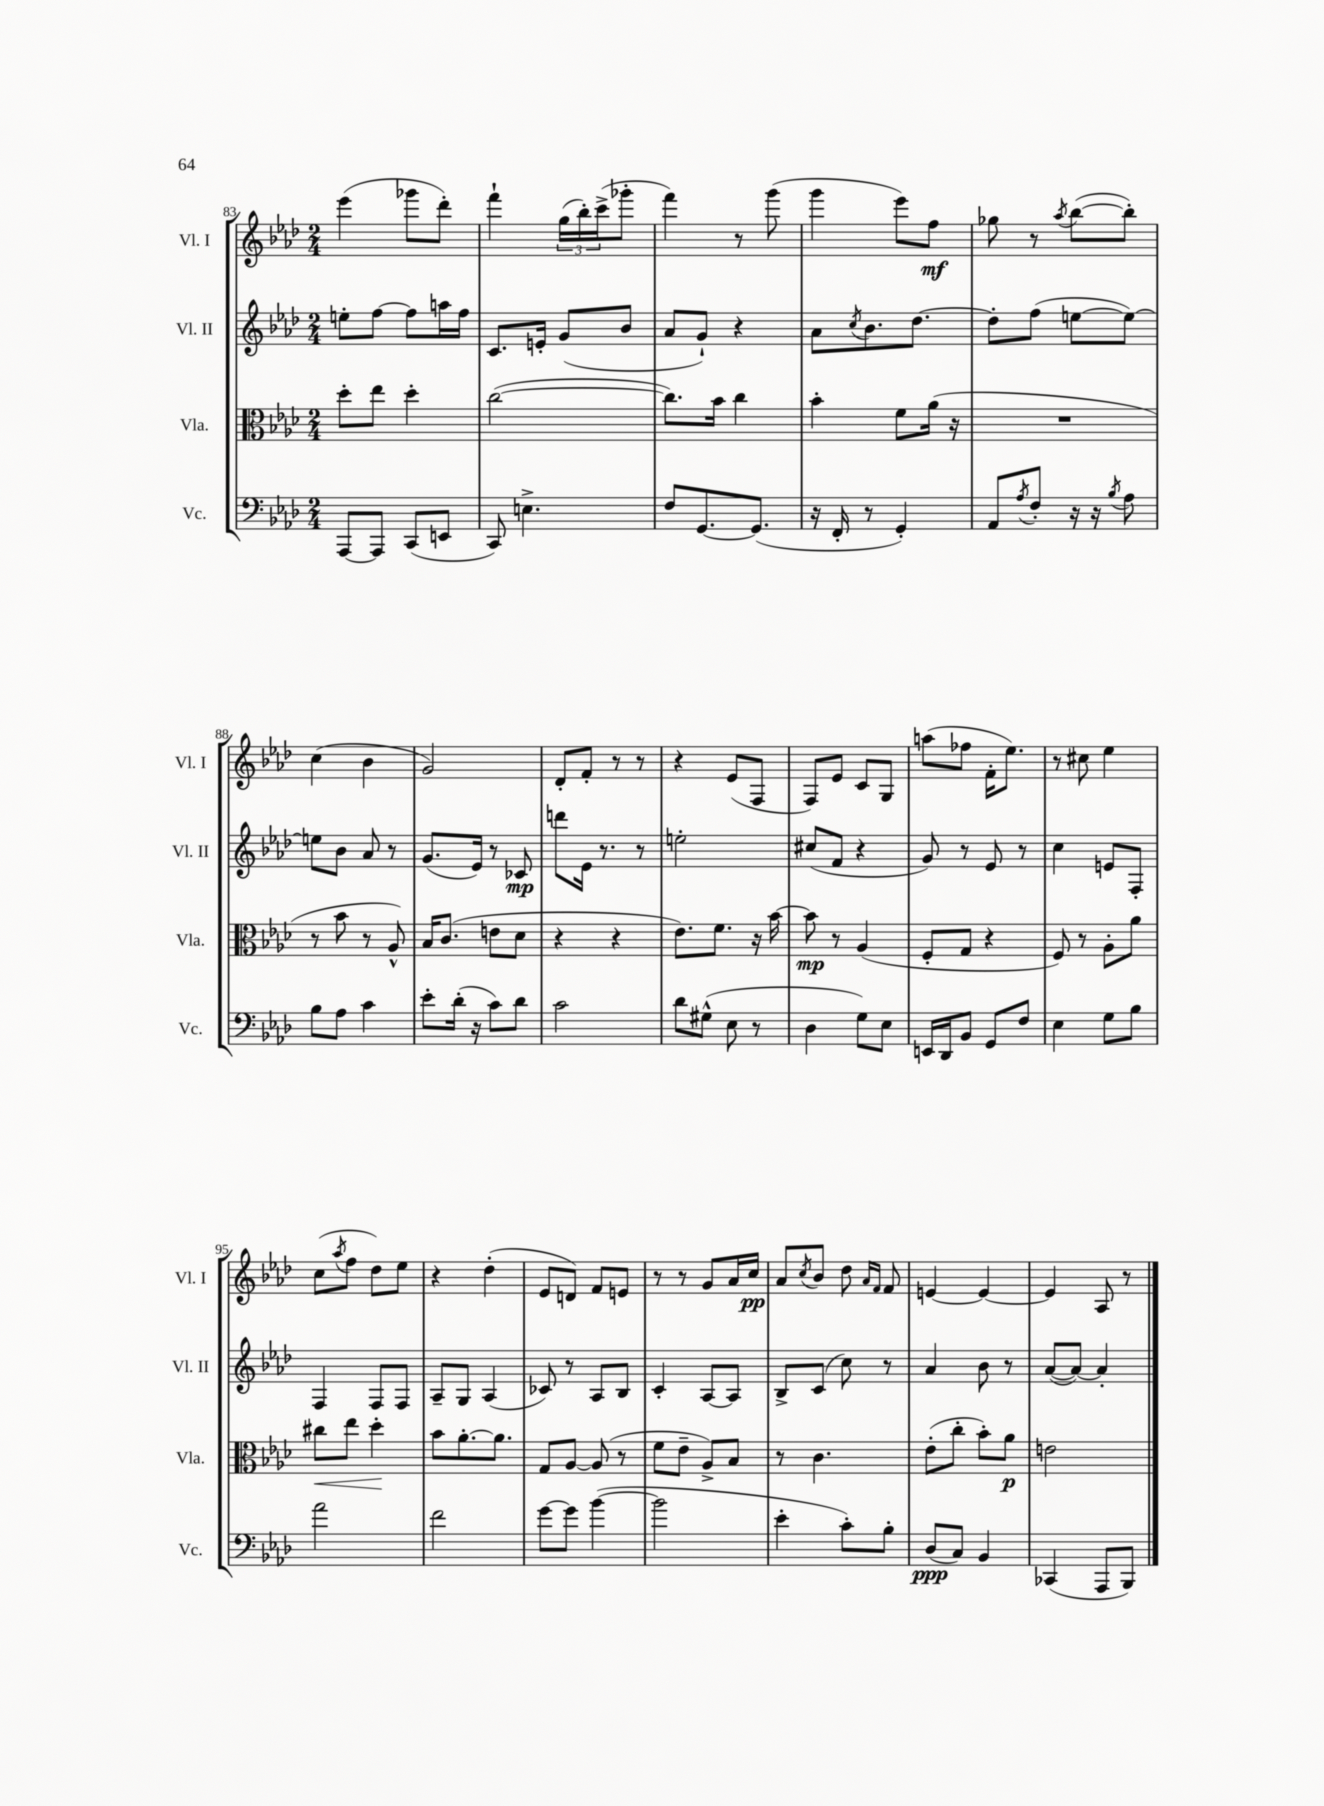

**kern	**dynam	**kern	**dynam	**kern	**dynam	**kern	**dynam
*part4	*part4	*part3	*part3	*part2	*part2	*part1	*part1
*staff4	*staff4	*staff3	*staff3	*staff2	*staff2	*staff1	*staff1
*I"Vc.	*	*I"Vla.	*	*I"Vl. II	*	*I"Vl. I	*
*I'Vc.	*	*I'Vla.	*	*I'Vl. II	*	*I'Vl. I	*
*clefF4	*	*clefC3	*	*clefG2	*	*clefG2	*
*k[b-e-a-d-]	*	*k[b-e-a-d-]	*	*k[b-e-a-d-]	*	*k[b-e-a-d-]	*
*M2/4	*	*M2/4	*	*M2/4	*	*M2/4	*
=83	=83	=83	=83	=83	=83	=83	=83
[8AAA-/L	.	8dd-'\L	.	8een'\L	.	(4eee-\	.
8AAA-/J]	.	8ee-\J	.	[8ff\J	.	.	.
(8CC/L	.	4dd-'\	.	8ff\L]	.	8ggg-X\L	.
8EEn/J	.	.	.	16aan\L	.	8ddd-'\J)	.
.	.	.	.	16ff\JJ	.	.	.
=84	=84	=84	=84	=84	=84	=84	=84
8CC/)	.	([2cc\	.	8.c/L	.	4fff`\	.
4.En^\	.	.	.	.	.	.	.
.	.	.	.	16en'/Jk	.	.	.
.	.	.	.	(8g/L	.	(24gg\LL	.
.	.	.	.	.	.	24bb-'\)	.
.	.	.	.	.	.	(24ccc^\J	.
.	.	.	.	8b-/J	.	8ggg-X'\J	.
=85	=85	=85	=85	=85	=85	=85	=85
8F/L	.	8.cc\L])	.	8a-/L	.	4fff\)	.
[8.GG/	.	.	.	8g`/J)	.	.	.
.	.	16b-\Jk	.	.	.	.	.
.	.	4cc\	.	4r	.	8r	.
(8.GG/J]	.	.	.	.	.	.	.
.	.	.	.	.	.	(8ggg\	.
=86	=86	=86	=86	=86	=86	=86	=86
16r	.	4b-'\	.	8a-\L	.	4ggg\	.
16FF'/	.	.	.	.	.	.	.
.	.	.	.	8qcc/	.	.	.
8r	.	.	.	8.b-\	.	.	.
4GG'/)	.	8f\L	.	.	.	8eee-\L)	.
.	.	.	.	[8.dd-\J	.	.	.
.	.	(16a-\Jk	.	.	.	8ff\J	mf
.	.	16r	.	.	.	.	.
=87	=87	=87	=87	=87	=87	=87	=87
8AA-/L	.	2r	.	8dd-'\L]	.	8gg-X\	.
8qA-/	.	.	.	.	.	.	.
8F'/J	.	.	.	(8ff\J	.	8r	.
.	.	.	.	.	.	8qaa-/	.
16r	.	.	.	[8een\L	.	([8bb-\L	.
16r	.	.	.	.	.	.	.
8qB-/	.	.	.	.	.	.	.
8A-\	.	.	.	8ee\J_)	.	8bb-'\J])	.
!!LO:LB:g=z
=88	=88	=88	=88	=88	=88	=88	=88
8B-\L	.	8r	.	8een\L]	.	(4cc\	.
8A-\J	.	8b-\	.	8b-\J	.	.	.
4c\	.	8r	.	8a-/	.	4b-\	.
.	.	8A-^^/)	.	8r	.	.	.
=89	=89	=89	=89	=89	=89	=89	=89
8e-'\L	.	16B-/KL	.	(8.g/L	.	2g/)	.
.	.	(8.c/J	.	.	.	.	.
(16d-'\Jk	.	.	.	.	.	.	.
16r	.	.	.	16e-/Jk)	.	.	.
8c\L)	.	8en\L	.	8r	.	.	.
8d-\J	.	8d-\J	.	8c-X/	mp	.	.
=90	=90	=90	=90	=90	=90	=90	=90
2c\	.	4r	.	8dddn\L	.	8d-'/L	.
.	.	.	.	16e-\Jk	.	8f'/J	.
.	.	.	.	8.r	.	.	.
.	.	4r	.	.	.	8r	.
.	.	.	.	8r	.	8r	.
=91	=91	=91	=91	=91	=91	=91	=91
8d-\L	.	8.e-\L)	.	2een'\	.	4r	.
(8G#X^^\J	.	.	.	.	.	.	.
.	.	8.f\J	.	.	.	.	.
8E-\	.	.	.	.	.	(8e-/L	.
8r	.	16r	.	.	.	8F/J	.
.	.	[16b-\	.	.	.	.	.
=92	=92	=92	=92	=92	=92	=92	=92
4D-\	.	8b-\]	mp	(8cc#X/L	.	8F/L)	.
.	.	8r	.	8f/J	.	8e-/J	.
8G\L)	.	(4A-/	.	4r	.	8c/L	.
8E-\J	.	.	.	.	.	8G/J	.
=93	=93	=93	=93	=93	=93	=93	=93
16EEn/LL	.	8F'/L	.	8g/)	.	(8aan\L	.
16DD-/J	.	.	.	.	.	.	.
8BB-/J	.	8G/J	.	8r	.	8ff-X\J	.
8GG/L	.	4r	.	8e-/	.	16f'\KL	.
.	.	.	.	.	.	8.ee-\J)	.
8F/J	.	.	.	8r	.	.	.
=94	=94	=94	=94	=94	=94	=94	=94
4E-\	.	8F/)	.	4cc\	.	8r	.
.	.	8r	.	.	.	8cc#X\	.
8G\L	.	8A-'\L	.	8en/L	.	4ee-\	.
8B-\J	.	8a-\J	.	8F'/J	.	.	.
!!LO:LB:g=z
=95	=95	=95	=95	=95	=95	=95	=95
!	!	!	!LO:HP:b	!	!	!	!
2a-\	.	8cc#X\L	<	4F/	.	(8cc\L	.
.	.	.	.	.	.	8qaa-/	.
.	.	8ee-\J	.	.	.	8ff\J	.
.	.	4dd-'\	.	8F/L	.	8dd-\L)	.
.	.	.	.	8F/J	.	8ee-\J	.
.	.	.	[	.	.	.	.
=96	=96	=96	=96	=96	=96	=96	=96
2f\	.	8b-\L	.	8A-~/L	.	4r	.
.	.	[8.a-'\	.	8G/J	.	.	.
.	.	.	.	(4A-/	.	(4dd-'\	.
.	.	8.a-\J]	.	.	.	.	.
=97	=97	=97	=97	=97	=97	=97	=97
[8g\L	.	8G/L	.	8c-X/)	.	8e-/L	.
8g\J]	.	[8A-/J	.	8r	.	8dn/J)	.
([4b-\	.	(8A-/]	.	8A-/L	.	8f/L	.
.	.	8r	.	8B-/J	.	8en/J	.
=98	=98	=98	=98	=98	=98	=98	=98
2b-\]	.	8f\L	.	4c'/	.	8r	.
.	.	8e-~\J	.	.	.	8r	.
.	.	8A-^/L)	.	[8A-/L	.	8g/L	.
.	.	8B-/J	.	8A-/J]	.	16a-/L	.
.	.	.	.	.	.	16cc/JJ	pp
=99	=99	=99	=99	=99	=99	=99	=99
4e-'\	.	8r	.	8B-^/L	.	8a-/L	.
.	.	.	.	.	.	8qcc/	.
.	.	4.c\	.	(8c/J	.	8b-/J	.
8c'\L)	.	.	.	8cc\)	.	8dd-\	.
.	.	.	.	.	.	16qqa-/LL	.
.	.	.	.	.	.	16qqf/JJ	.
8B-'\J	.	.	.	8r	.	8f/	.
=100	=100	=100	=100	=100	=100	=100	=100
(8D-/L	ppp	(8e-'\L	.	4a-/	.	[4en/	.
8C/J)	.	8cc'\J	.	.	.	.	.
4BB-/	.	8b-'\L)	.	8b-\	.	4e/_	.
.	.	8a-\J	p	8r	.	.	.
=101	=101	=101	=101	=101	=101	=101	=101
(4CC-X/	.	2en\	.	([8a-/L	.	4e/]	.
.	.	.	.	8a-/J_)	.	.	.
8AAA-/L	.	.	.	4a-'/]	.	8A-/	.
8BBB-/J)	.	.	.	.	.	8r	.
==	==	==	==	==	==	==	==
*-	*-	*-	*-	*-	*-	*-	*-
